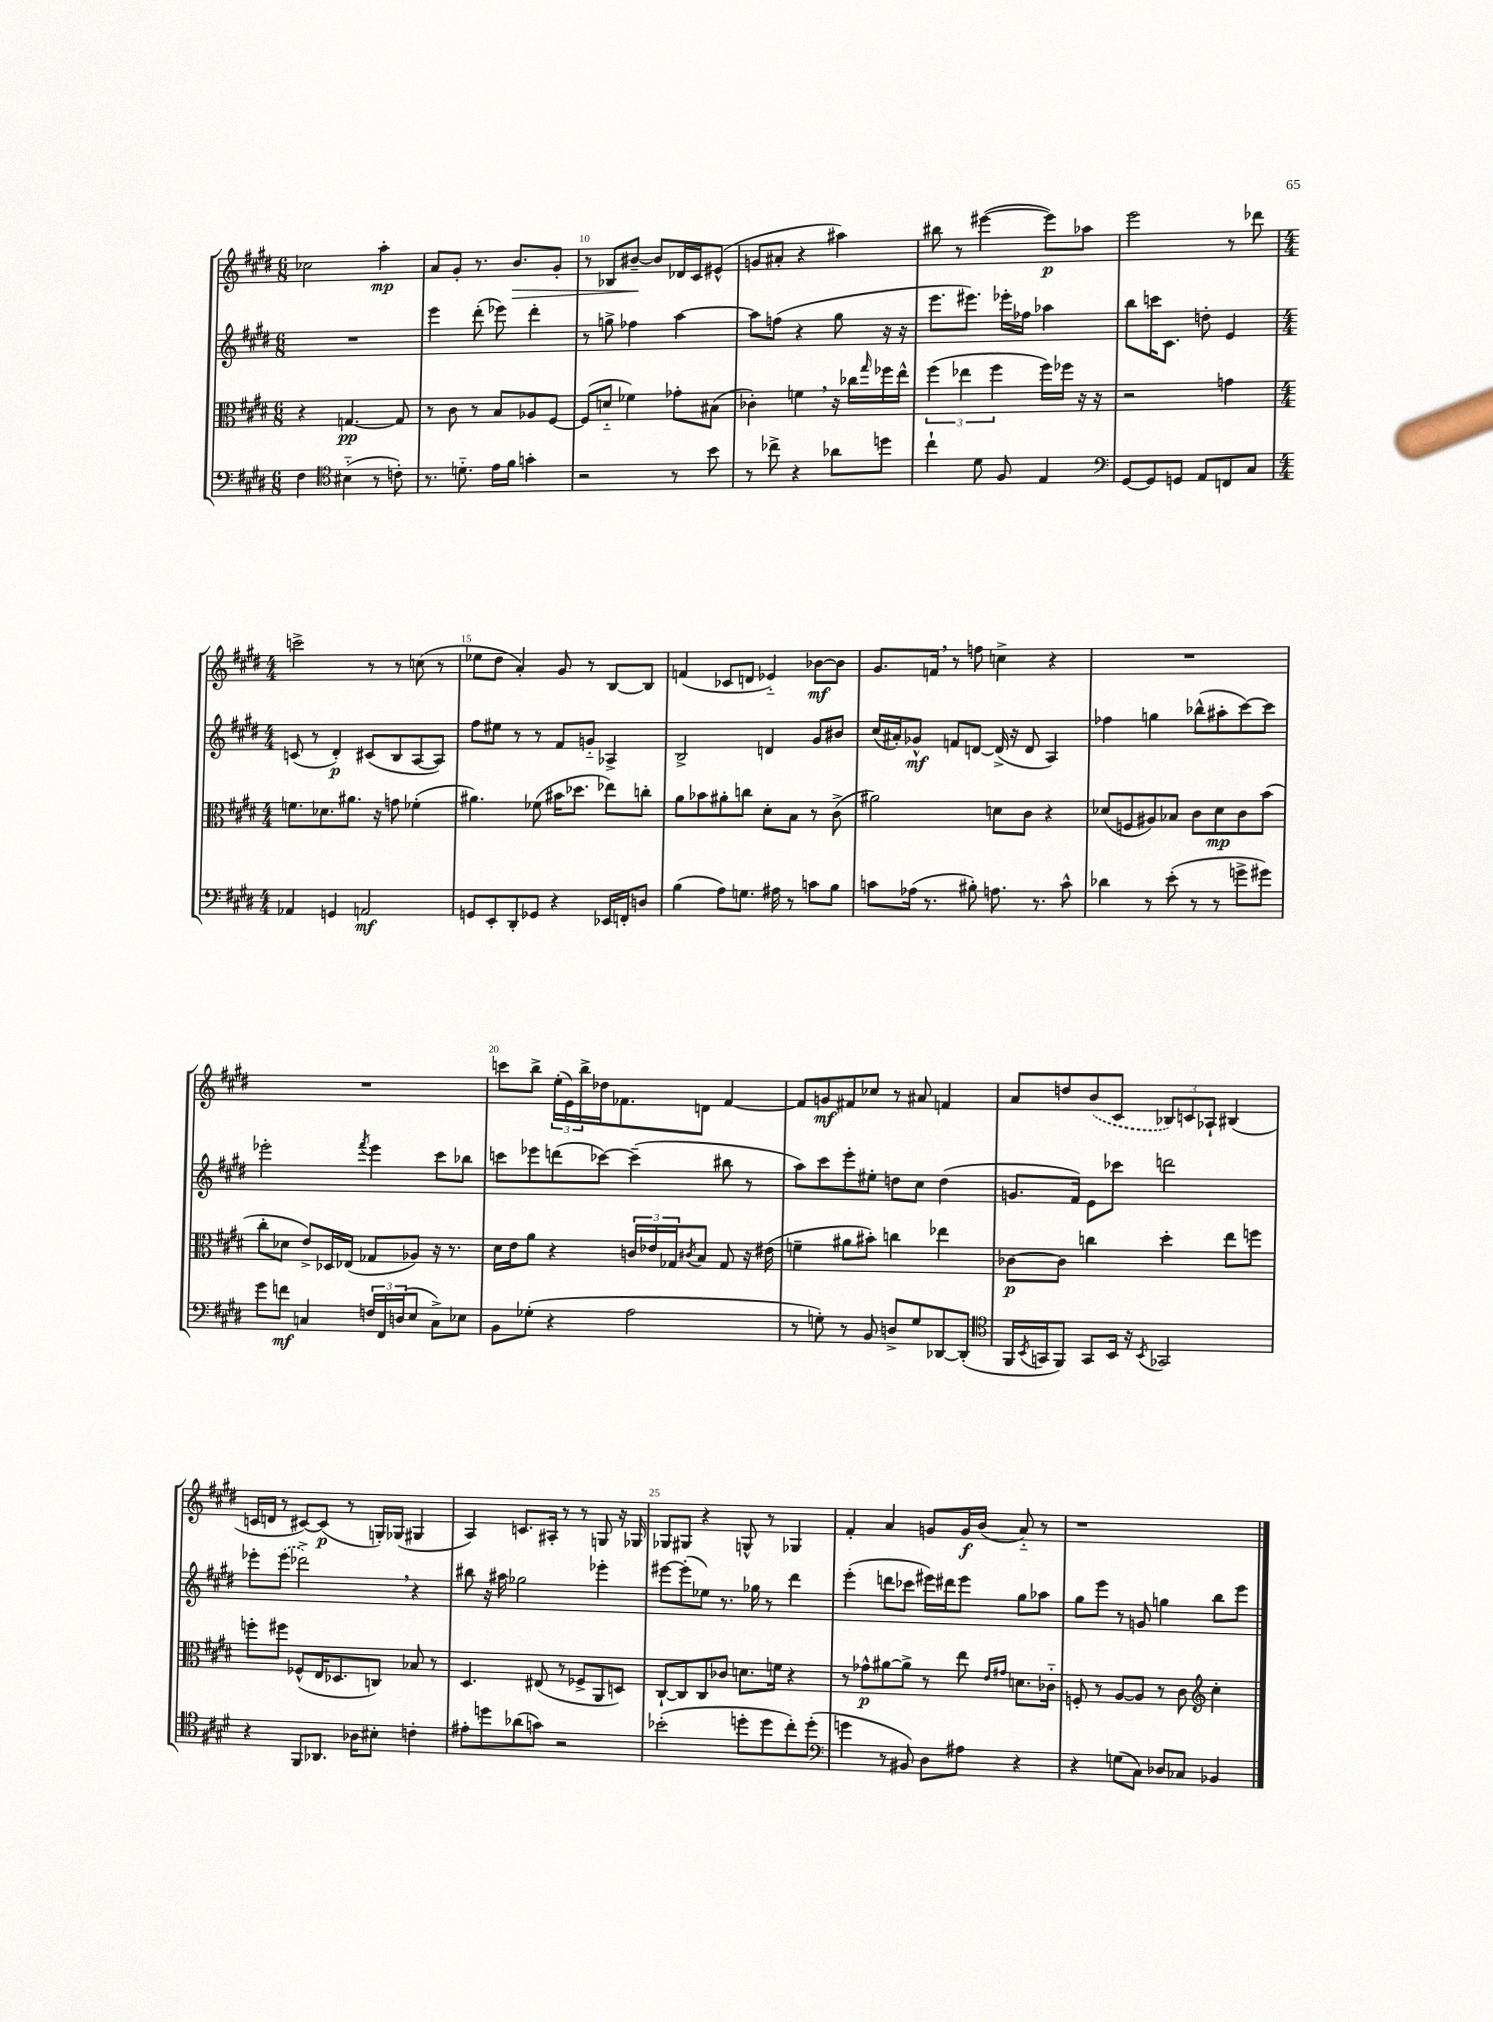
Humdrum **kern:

**kern	**dynam	**kern	**dynam	**kern	**dynam	**kern	**dynam
*part4	*part4	*part3	*part3	*part2	*part2	*part1	*part1
*staff4	*staff4	*staff3	*staff3	*staff2	*staff2	*staff1	*staff1
*clefF4	*	*clefC3	*	*clefG2	*	*clefG2	*
*k[f#c#g#d#]	*	*k[f#c#g#d#]	*	*k[f#c#g#d#]	*	*k[f#c#g#d#]	*
*M6/8	*	*M6/8	*	*M6/8	*	*M6/8	*
=8	=8	=8	=8	=8	=8	=8	=8
4F#\	.	4r	.	2.r	.	2cc-X\	.
*clefC4	*	*	*	*	*	*	*
(4B#X\	.	[4.Gn/	pp	.	.	.	.
8r	.	.	.	.	.	4aa'\	mp
8cn'\)	.	8G/]	.	.	.	.	.
=9	=9	=9	=9	=9	=9	=9	=9
8.r	.	8r	.	4eee\	.	8a/L	.
.	.	8c#\	.	.	.	8g#'/J	.
8.dn\	.	.	.	.	.	.	.
.	.	8r	.	(8ddd#'\	.	8.r	.
16e\LL	.	8B/L	.	8eee-X\)	.	.	.
!	!	!	!	!	!	!	!LO:HP:b
16f#\JJ	.	.	.	.	.	8.b/L	>
4gn'\	.	8A-X/	.	4ddd#'\	.	.	.
.	.	[8F#/J	.	.	.	8g#'/J	.
=10	=10	=10	=10	=10	=10	=10	=10
2r	.	(8F#/L]	.	8r	.	8r	.
.	.	8dn/J	.	8ggn^\	.	8B-X/L	.
.	.	4f-X\)	.	4ff-X\	.	[8b#X~/J	.
.	.	.	.	.	.	8b#/L]	]
8r	.	8g-X'\L	.	[4aa\	.	16d-X/L	.
.	.	.	.	.	.	16c#/J	.
8b\	.	(8B#X\J	.	.	.	(8e#X^^/J	.
=11	=11	=11	=11	=11	=11	=11	=11
8r	.	4c-X'\)	.	8aa\L]	.	8gn/L	.
8cc-X^\	.	.	.	(8ffn\J	.	8a#X'/J	.
4r	.	4fn,\	.	4r	.	4r	.
8a-X\L	.	16r	.	8gg#\	.	4aa#X\)	.
.	.	16cc-X\LL	.	.	.	.	.
.	.	16qqgg#/	.	.	.	.	.
8ddn\J	.	16ff-X\	.	16r	.	.	.
.	.	16ee^^\JJ	.	16r	.	.	.
=12	=12	=12	=12	=12	=12	=12	=12
4cc#`\	.	(6ff#\	.	8.eee\L	.	8bb#X\	.
.	.	.	.	.	.	8r	.
.	.	6ee-X\	.	.	.	.	.
.	.	.	.	8.eee#X\J)	.	.	.
8d#\	.	.	.	.	.	([4eee#X\	.
.	.	6ff#\	.	.	.	.	.
8F#/	.	.	.	16eee-X'\LL	.	.	.
.	.	.	.	16ff-X\JJ	.	.	.
4E/	.	16ff#\LL)	.	4aa-X\	.	8eee#\L])	p
.	.	16ff-X\JJ	.	.	.	.	.
.	.	16r	.	.	.	8aa-X\J	.
.	.	16r	.	.	.	.	.
=13	=13	=13	=13	=13	=13	=13	=13
*clefF4	*	*	*	*	*	*	*
[8GG#/L	.	2r	.	8bb\L	.	2eee\	.
8GG#/]	.	.	.	16cccn\K	.	.	.
.	.	.	.	8.c#\J	.	.	.
8GGn/J	.	.	.	.	.	.	.
8AA/L	.	.	.	8ddn'\	.	.	.
8FFn/	.	4gn\	.	4e/	.	8r	.
8C#/J	.	.	.	.	.	8ddd-X\	.
!!LO:LB:g=z
=14	=14	=14	=14	=14	=14	=14	=14
*M4/4	*	*M4/4	*	*M4/4	*	*M4/4	*
4AA-X/	.	8.fn\L	.	(8cn/	.	2cccn^\	.
.	.	.	.	8r	.	.	.
.	.	8.d-X\	.	.	.	.	.
4GGn/	.	.	.	4d#'/)	p	.	.
.	.	8.a#X\J	.	.	.	.	.
2AAn/	mf	.	.	(8c#X/L	.	8r	.
.	.	16r	.	.	.	.	.
.	.	8gn\	.	8B/	.	8r	.
.	.	(4f-X'\	.	[8A/	.	(8ccn\	.
.	.	.	.	8A/J])	.	8r	.
=15	=15	=15	=15	=15	=15	=15	=15
8GGn/L	.	4.a#X\)	.	8ff#\L	.	8ee-X\L	.
8EE'/	.	.	.	8ee#X\J	.	8dd#\J	.
8DD#'/	.	.	.	8r	.	4a'/)	.
8GG-X/J	.	(8f-X\	.	8r	.	.	.
4r	.	16b#X\KL	.	8f#/L	.	8g#/	.
.	.	8.dd-X\J	.	.	.	.	.
.	.	.	.	8gn/J	.	8r	.
16EE-X/LL	.	8ee-X\L)	.	4A-X^/	.	[8B/L	.
16FFn'/J	.	.	.	.	.	.	.
8Dn/J	.	8ccn'\J	.	.	.	8B/J]	.
=16	=16	=16	=16	=16	=16	=16	=16
(4B\	.	8a\L	.	2B^/	.	(4fn/	.
.	.	8b-X\	.	.	.	.	.
8A\L)	.	8a#X'\	.	.	.	8c-X/L	.
8.Gn\J	.	8ccn\J	.	.	.	8dn/J	.
.	.	8d#'\L	.	4dn/	.	4e-X/)	.
16A#X\	.	.	.	.	.	.	.
8r	.	8B\J	.	.	.	.	.
8cn\L	.	8r	.	8g#/L	.	[8b-X\L	mf
8B\J	.	(8c#^\	.	8b#X/J	.	8b-\J]	.
=17	=17	=17	=17	=17	=17	=17	=17
8cn\L	.	2a#X\)	.	(16cc#/LL	.	8.g#/L	.
.	.	.	.	16a#X'/J)	.	.	.
(16A-X\Jk	.	.	.	8g-X^^/J	mf	.	.
8.r	.	.	.	.	.	16fn,/Jk	.
.	.	.	.	8fn/L	.	8r	.
8B#X'\)	.	.	.	[8dn/J	.	8ffn\	.
8.An\	.	8dn\L	.	(16d^/]	.	4ccn^\	.
.	.	.	.	16r	.	.	.
.	.	8c#\J	.	8d/	.	.	.
8.r	.	.	.	.	.	.	.
.	.	4r	.	4A/)	.	4r	.
8c^^\	.	.	.	.	.	.	.
=18	=18	=18	=18	=18	=18	=18	=18
4d-X\	.	(8d-X/L	.	4ff-X\	.	1r	.
.	.	8Fn/	.	.	.	.	.
8r	.	8A#X/)	.	4ggn\	.	.	.
(8e'\	.	8B-X/J	.	.	.	.	.
8r	.	8c#\L	.	(8bb-X^^\L	.	.	.
8r	.	8d-\	mp	8aa#X'\	.	.	.
8gn^\L	.	8c#\	.	[8ccc#\)	.	.	.
8g#X\J)	.	(8b\J	.	8ccc#\J]	.	.	.
!!LO:LB:g=z
=19	=19	=19	=19	=19	=19	=19	=19
8g#\L	.	8cc#'\L	.	2eee-X'\	.	1r	.
8fn\J	mf	8d-X\J	.	.	.	.	.
4Cn/	.	8e^/L)	.	.	.	.	.
.	.	16D-X/L	.	.	.	.	.
.	.	(16E-X/JJ	.	.	.	.	.
.	.	.	.	8qfff#/	.	.	.
24Fn/LL	.	8G-X/L	.	4eee-\	.	.	.
24FF#/	.	.	.	.	.	.	.
(24Dn/J	.	.	.	.	.	.	.
8E/J	.	8A-X/J)	.	.	.	.	.
8C^\L)	.	16r	.	8ccc#\L	.	.	.
.	.	8.r	.	.	.	.	.
8E-X\J	.	.	.	8bb-X\J	.	.	.
=20	=20	=20	=20	=20	=20	=20	=20
8BB\L	.	16d#\LL	.	8cccn\L	.	8cccn\L	.
.	.	16e\J	.	.	.	.	.
(8G-X'\J	.	8a\J	.	8eee-X\	.	8bb^\J	.
4r	.	4r	.	(8dddn\	.	(24ee'\LL	.
.	.	.	.	.	.	24e\)	.
.	.	.	.	.	.	24bb^\	.
.	.	.	.	[8ccc-X\J)	.	16dd-X\J	.
.	.	.	.	.	.	8.f-X\	.
2A\	.	24cn/LL	.	(4ccc-~\]	.	.	.
.	.	24e-X/	.	.	.	.	.
.	.	24G-X/J	.	.	.	.	.
.	.	8qc#X/	.	.	.	.	.
.	.	8B/J	.	.	.	8dn\J	.
.	.	8G-/	.	8bb#X\	.	[4f-/	.
.	.	16r	.	8r	.	.	.
.	.	(16e#X\	.	.	.	.	.
=21	=21	=21	=21	=21	=21	=21	=21
8r	.	4fn~\	.	8aa\L)	.	8f-/L]	.
8Gn'\)	.	.	.	8ccc#\	.	8gn/	mf
8r	.	8a#X\L	.	8eee'\	.	8f#X/	.
8BB/	.	8b#X'\J)	.	8ee#X'\J	.	8cc-X/J	.
8Dn^/L	.	4ccn\	.	8ddn\L	.	8r	.
8G/	.	.	.	8cc#\J	.	8a#X/	.
[8DD-X/	.	4ee-X\	.	(4dd\	.	4fn/	.
(8DD-'/J]	.	.	.	.	.	.	.
=22	=22	=22	=22	=22	=22	=22	=22
*clefC4	*	*	*	*	*	*	*
16FF#/LL	.	[8c-X\L	p	8.gn/L	.	8a/L	.
8qBB/	.	.	.	.	.	.	.
16GGn/J	.	.	.	.	.	.	.
8FF#/J)	.	8c-\J]	.	.	.	8ddn/	.
.	.	.	.	16f#/Jk)	.	.	.
8GG/L	.	4ccn\	.	8e\L	.	(8b/	.
16BB/Jk	.	.	.	8ccc-X\J	.	8c#/J	.
16r	.	.	.	.	.	.	.
8qBB/	.	.	.	.	.	.	.
2GG-X/	.	4dd#'\	.	2dddn\	.	12B-X/L)	.
.	.	.	.	.	.	12cn/	.
.	.	.	.	.	.	12A-X`/J	.
.	.	8ee\L	.	.	.	(4B#X/	.
.	.	8ffn\J	.	.	.	.	.
!!LO:LB:g=z
=23	=23	=23	=23	=23	=23	=23	=23
4r	.	8ffn'\L	.	8eee-X'\L	.	16cn/LL	.
.	.	.	.	.	.	16dn/JJ	.
.	.	8ff#X\J	.	(8eee-\J	.	8r	.
8FF#/L	.	(8F-X^^/L	.	2ddd-X^,\)	.	[8c#X/L)	.
8.AA-X/J	.	16E/K	.	.	.	(8c#/J]	p
.	.	8.D-X/	.	.	.	.	.
.	.	.	.	.	.	8r	.
16A-X\KL	.	.	.	.	.	.	.
8B#X'\J	.	8Cn/J)	.	.	.	16Gn'/LL)	.
.	.	.	.	.	.	(16G-X/JJ	.
4cn'\	.	8B-X/	.	4r	.	4G#X/	.
.	.	8r	.	.	.	.	.
=24	=24	=24	=24	=24	=24	=24	=24
8e#X'\L	.	4.D#/	.	8bb#X\	.	4A/)	.
8ddn\	.	.	.	16r	.	.	.
.	.	.	.	16aa#X\	.	.	.
(8a-X\	.	.	.	2gg-X\	.	8.cn/L	.
8gn\J)	.	(8E#X/	.	.	.	.	.
.	.	.	.	.	.	16A#X'/Jk	.
2r	.	8r	.	.	.	8r	.
.	.	8F-X^/L	.	.	.	8r	.
.	.	8AA/	.	4eee-X'\	.	8Gn/	.
.	.	8Dn/J)	.	.	.	16r	.
.	.	.	.	.	.	16G-X/	.
=25	=25	=25	=25	=25	=25	=25	=25
(2b-X'\	.	[8C#`/L	.	[8eee#X\L	.	8G-X/L	.
.	.	8C#/]	.	(8eee#'\]	.	8G#X/J	.
.	.	8C#/	.	8ee-X\J)	.	4r	.
.	.	8c-X/J	.	8.r	.	.	.
8ddn'\L	.	8.dn\L	.	.	.	8Gn^^/	.
.	.	.	.	16gg-X\	.	.	.
8dd\	.	.	.	8r	.	8r	.
.	.	16fn\Jk	.	.	.	.	.
8cc#'\)	.	4r	.	4ddd#\	.	4G-X/	.
(8dd'\J	.	.	.	.	.	.	.
=26	=26	=26	=26	=26	=26	=26	=26
*clefF4	*	*	*	*	*	*	*
4gn\	.	8r	.	(4eee'\	.	4f#'/	.
.	.	8g-X^^\L	p	.	.	.	.
8r	.	[8a#X\	.	8dddn\L	.	4a/	.
8BB#X/)	.	8a#^\J]	.	8ccc-X\J	.	.	.
8D#\L	.	8r	.	16eee#X\LL)	.	8gn/L	.
.	.	.	.	16ddd#X\J	.	.	.
8A#X\J	.	8ee\	.	8eee#\J	.	16g/L	f
.	.	.	.	.	.	(16b/JJ	.
.	.	16qqe/LL	.	.	.	.	.
.	.	16qqg#X/JJ	.	.	.	.	.
4r	.	8.dn\L	.	8gg#\L	.	8a/)	.
.	.	.	.	8aa-X\J	.	8r	.
.	.	16c-X\Jk	.	.	.	.	.
=27	=27	=27	=27	=27	=27	=27	=27
4r	.	8Fn'/	.	8gg#\L	.	1r	.
.	.	8r	.	8eee\J	.	.	.
(8Gn\L	.	[8A/L	.	8r	.	.	.
8C#\J)	.	8A/J]	.	8gn/	.	.	.
8D-X/L	.	8r	.	4ggn\	.	.	.
8C-X/J	.	8c#\	.	.	.	.	.
*	*	*clefG2	*	*	*	*	*
4BB-X/	.	4cc#'\	.	8bb\L	.	.	.
.	.	.	.	8eee\J	.	.	.
==	==	==	==	==	==	==	==
*-	*-	*-	*-	*-	*-	*-	*-
